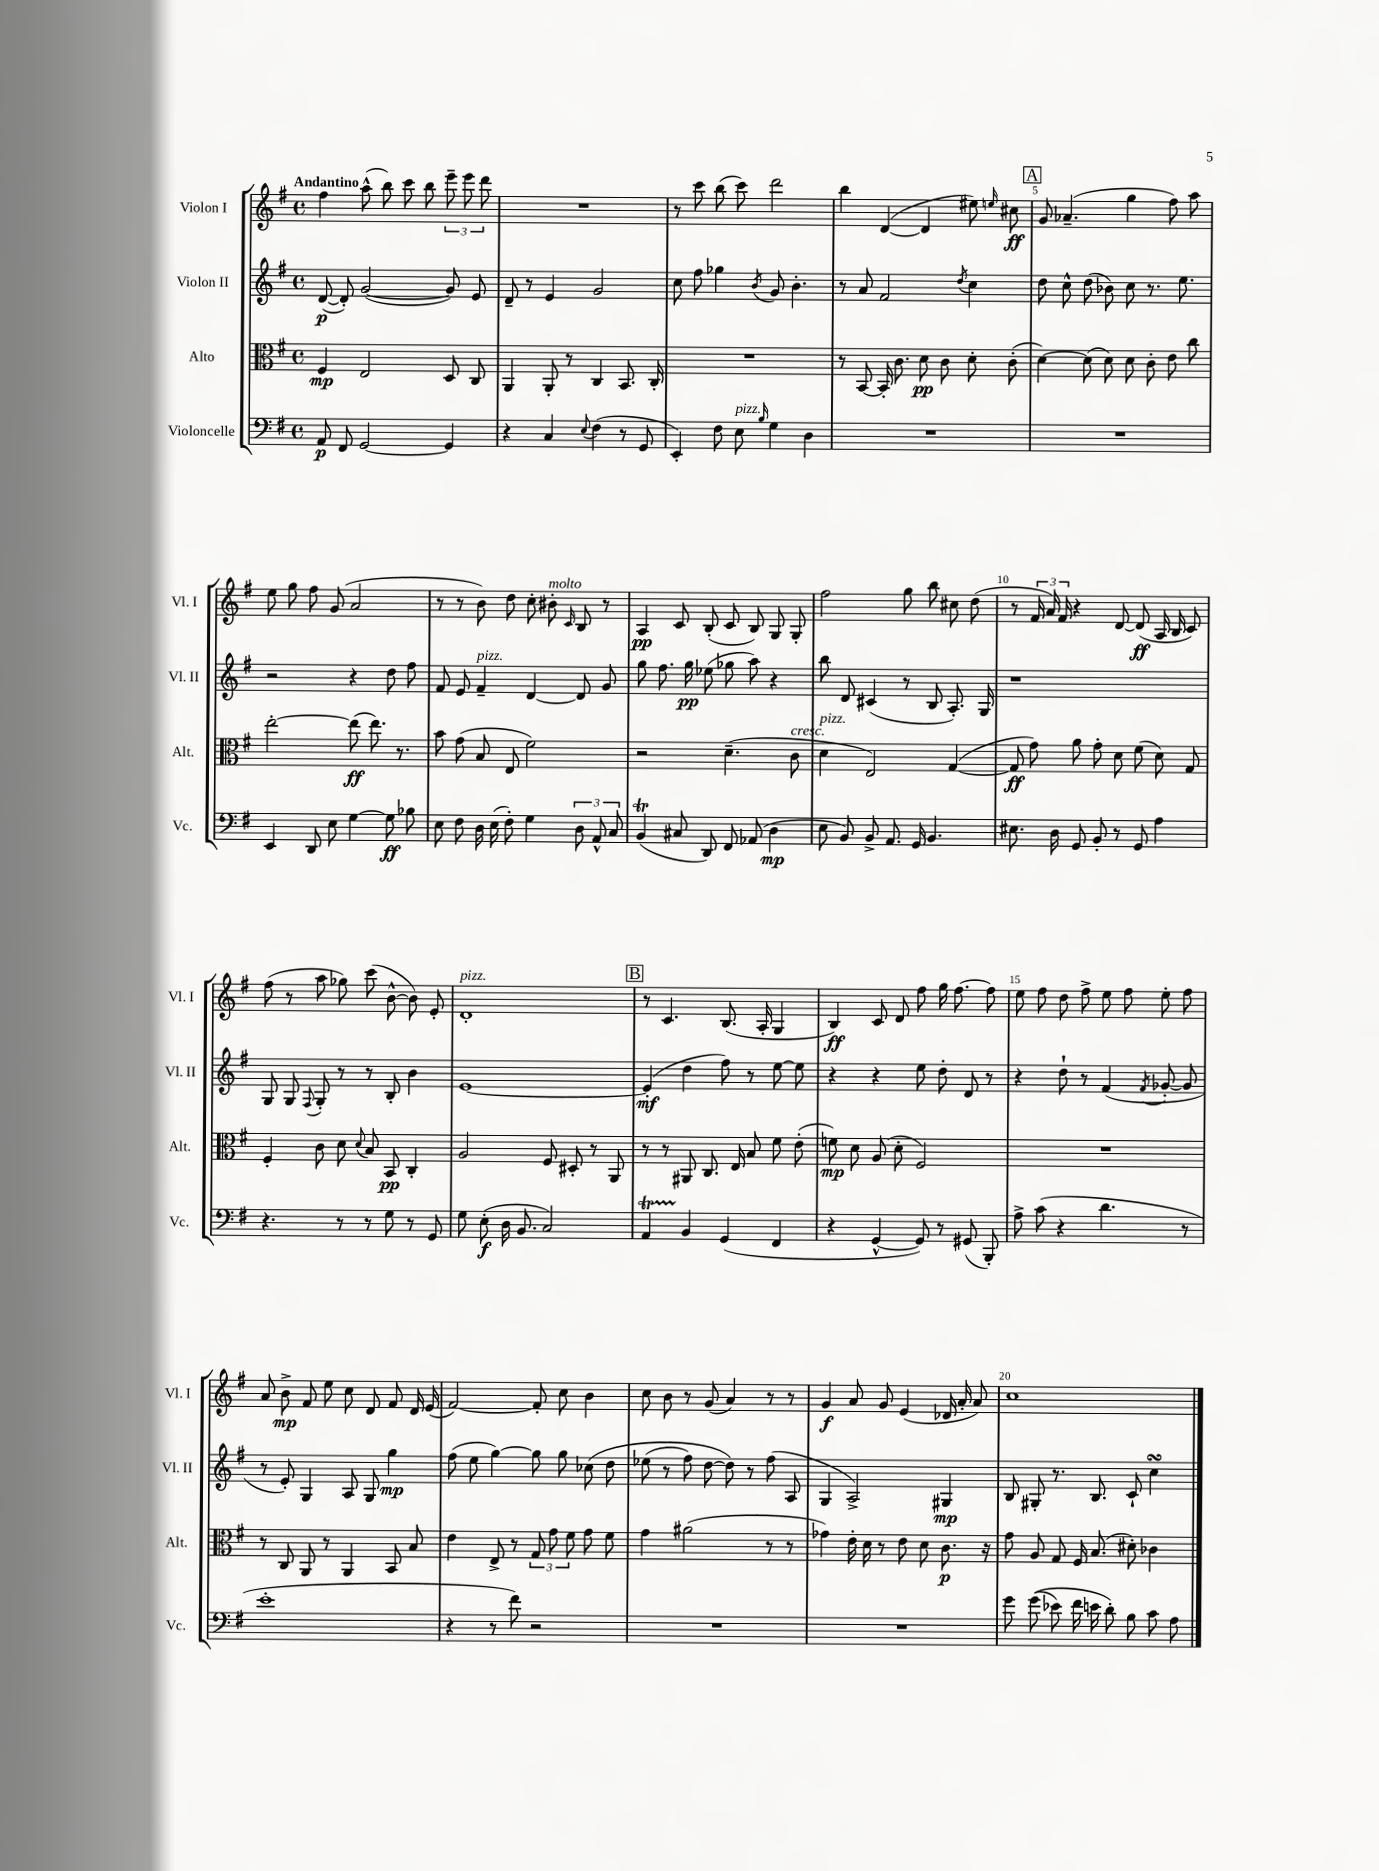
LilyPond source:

<<
\new StaffGroup <<
\new Staff = "s0" \with { instrumentName = "Violon I" shortInstrumentName = "Vl. I" } {
    \clef treble \key g \major \defaultTimeSignature \time 4/4 \tempo "Andantino"
    \autoBeamOff fis''4 a''8-^( b''8) c'''8 b''8 \tuplet 3/2 { e'''8-- e'''8 d'''8 } |
    R1 |
    r8 c'''8 b''8( c'''8) d'''2 |
    b''4 d'4~( d'4 eis''8) \grace { e''16 } cis''8\ff |
    \mark \markup { \box "A" } g'8 aes'4.--( g''4 fis''8) a''8 |
    e''8 g''8 fis''8 g'8( a'2 |
    r8 r8 b'8) d''8 c''8-. bis'8-.^\markup { \italic "molto" } \grace { c'16 } b8 r8 |
    a4\pp c'8 b8-.( c'8 b8) g8 g8-. |
    fis''2 g''8 b''8 cis''8 d''8( |
    r8 \tuplet 3/2 { fis'16 a'16) fis'16 } r4 d'8~ d'8\ff( a16 b16 c'8) |
    fis''8( r8 a''8 ges''8) c'''8( b'8~-^ b'8) e'8-. |
    d'1-.^\markup { \italic "pizz." } |
    \mark \markup { \box "B" } r8 c'4. b8.( a16-. g4 |
    b4\ff) c'8 d'8 fis''8 g''16 fis''8.~ fis''8 |
    e''8 fis''8 d''8 fis''8-> e''8 fis''8 e''8-. fis''8 |
    a'8 b'8->\mp fis'8 e''8 c''8 d'8 fis'8 d'16 e'16( |
    fis'2~) fis'8-. c''8 b'4 |
    c''8 b'8 r8 g'8( a'4) r8 r8 |
    g'4\f a'8 g'8 e'4( des'16 a'16-. a'8) |
    c''1 \bar "|." |
}
\new Staff = "s1" \with { instrumentName = "Violon II" shortInstrumentName = "Vl. II" } {
    \clef treble \key g \major \defaultTimeSignature \time 4/4
    \autoBeamOff d'8~\p( d'8-.) g'2~( g'8) e'8 |
    d'8-- r8 e'4 g'2 |
    c''8 fis''8 ges''4 \acciaccatura { b'8 } g'8 b'4.-. |
    r8 a'8 fis'2 \acciaccatura { d''8 } c''4 |
    \mark \markup { \box "A" } d''8 c''8-^ d''8( bes'8) c''8 r8. e''8. |
    r2 r4 d''8 fis''8 |
    fis'8 e'8 fis'4--^\markup { \italic "pizz." } d'4~ d'8 g'8 |
    g''8 fis''8. g''16\pp ees''8( ges''8 a''8) r4 |
    b''8 d'8 cis'4( r8 b8 a8.-.) g16 |
    r1 |
    g8 g8 \appoggiatura { fis8 } g8-. r8 r8 b8-. b'4 |
    e'1~ |
    \mark \markup { \box "B" } e'4-.\mf( d''4 fis''8) r8 e''8~ e''8 |
    r4 r4 e''8 d''8-. d'8 r8 |
    r4 d''8-! r8 fis'4( \acciaccatura { fis'8 } ges'8~-. ges'8 |
    r8 e'8-.) g4 a8 g8 g''4\mp |
    fis''8( e''8 g''4~) g''8 g''8 ces''8\( d''8 |
    ees''8( r8 fis''8) d''8~ d''8\) r8 fis''8( a8 |
    g4 a2->) gis4\mp |
    b8 gis8-. r8. b8. c'8-! c''4\turn \bar "|." |
}
\new Staff = "s2" \with { instrumentName = "Alto" shortInstrumentName = "Alt." } {
    \clef alto \key g \major \defaultTimeSignature \time 4/4
    \autoBeamOff fis4\mp e2 d8 c8 |
    a,4 a,8-. r8 c4 b,8. c16-. |
    R1 |
    r8 b,8~ b,16-. c'8. d'8\pp c'8 d'8-. c'8-.( |
    \mark \markup { \box "A" } d'4~) d'8( d'8) d'8 c'8-. e'8 c''8 |
    e''2~-. e''8\ff( e''8.) r8. |
    b'8 g'8( b8 e8 fis'2) |
    r2 d'4.--( c'8^\markup { \italic "cresc." } |
    d'4^\markup { \italic "pizz." } e2) g4~( |
    g8\ff g'8) a'8 g'8-. d'8 fis'8( d'8) g8 |
    fis4-. c'8 d'8 \appoggiatura { d'8 } b8 b,8\pp c4-. |
    a2 fis8 dis8-. r8 a,8 |
    \mark \markup { \box "B" } r8 r8 ais,8 c8. e16 b8 fis'8 e'8-.( |
    f'8\mp) d'8 a8( d'8-. fis2) |
    R1 |
    r8 c8 a,8 r8 a,4 b,8 b8 |
    e'4 e8-> r8 \tuplet 3/2 { g8 g'8 fis'8 } g'8 fis'8 |
    g'4 ais'2( r8 r8 |
    ges'4) e'16-. d'16 r8 e'8 d'8 c'8.\p r16 |
    g'8 a8 g8 fis16 b8.( dis'8-.) ces'4 \bar "|." |
}
\new Staff = "s3" \with { instrumentName = "Violoncelle" shortInstrumentName = "Vc." } {
    \clef bass \key g \major \defaultTimeSignature \time 4/4
    \autoBeamOff a,8\p fis,8 g,2~ g,4 |
    r4 c4 \appoggiatura { e8 } fis4( r8 g,8 |
    e,4-.) fis8 e8^\markup { \italic "pizz." } \grace { b16 } g4 d4 |
    R1 |
    \mark \markup { \box "A" } R1 |
    e,4 d,8 e8 g4~ g8\ff bes8 |
    e8 fis8 d16 e16( fis8-.) g4 \tuplet 3/2 { d8 a,8-^ c8 } |
    b,4\trill( cis8 d,8) fis,8 aes,8( d4\mp |
    e8 b,8) b,8-> a,8. g,16 b,4. |
    eis8. d16 g,8 b,8-. r8 g,8 a4 |
    r4. r8 r8 g8 r8 g,8 |
    g8 e8-.\f( d16 b,8. c2) |
    \mark \markup { \box "B" } a,4\startTrillSpan b,4\stopTrillSpan g,4( fis,4 |
    r4 g,4~-^ g,8) r8 gis,8( b,,8-.) |
    a8-> c'8( r4 d'4. r8 |
    e'1-. |
    r4 r8 fis'8) r2 |
    R1 |
    R1 |
    g'8 g'8(\( ees'8) fis'16 e'16 d'8-.\) b8 c'8 a8 \bar "|." |
}
>>
>>
\layout { \context { \Score \override BarNumber.break-visibility = ##(#f #t #t) barNumberVisibility = #(every-nth-bar-number-visible 5) } }
